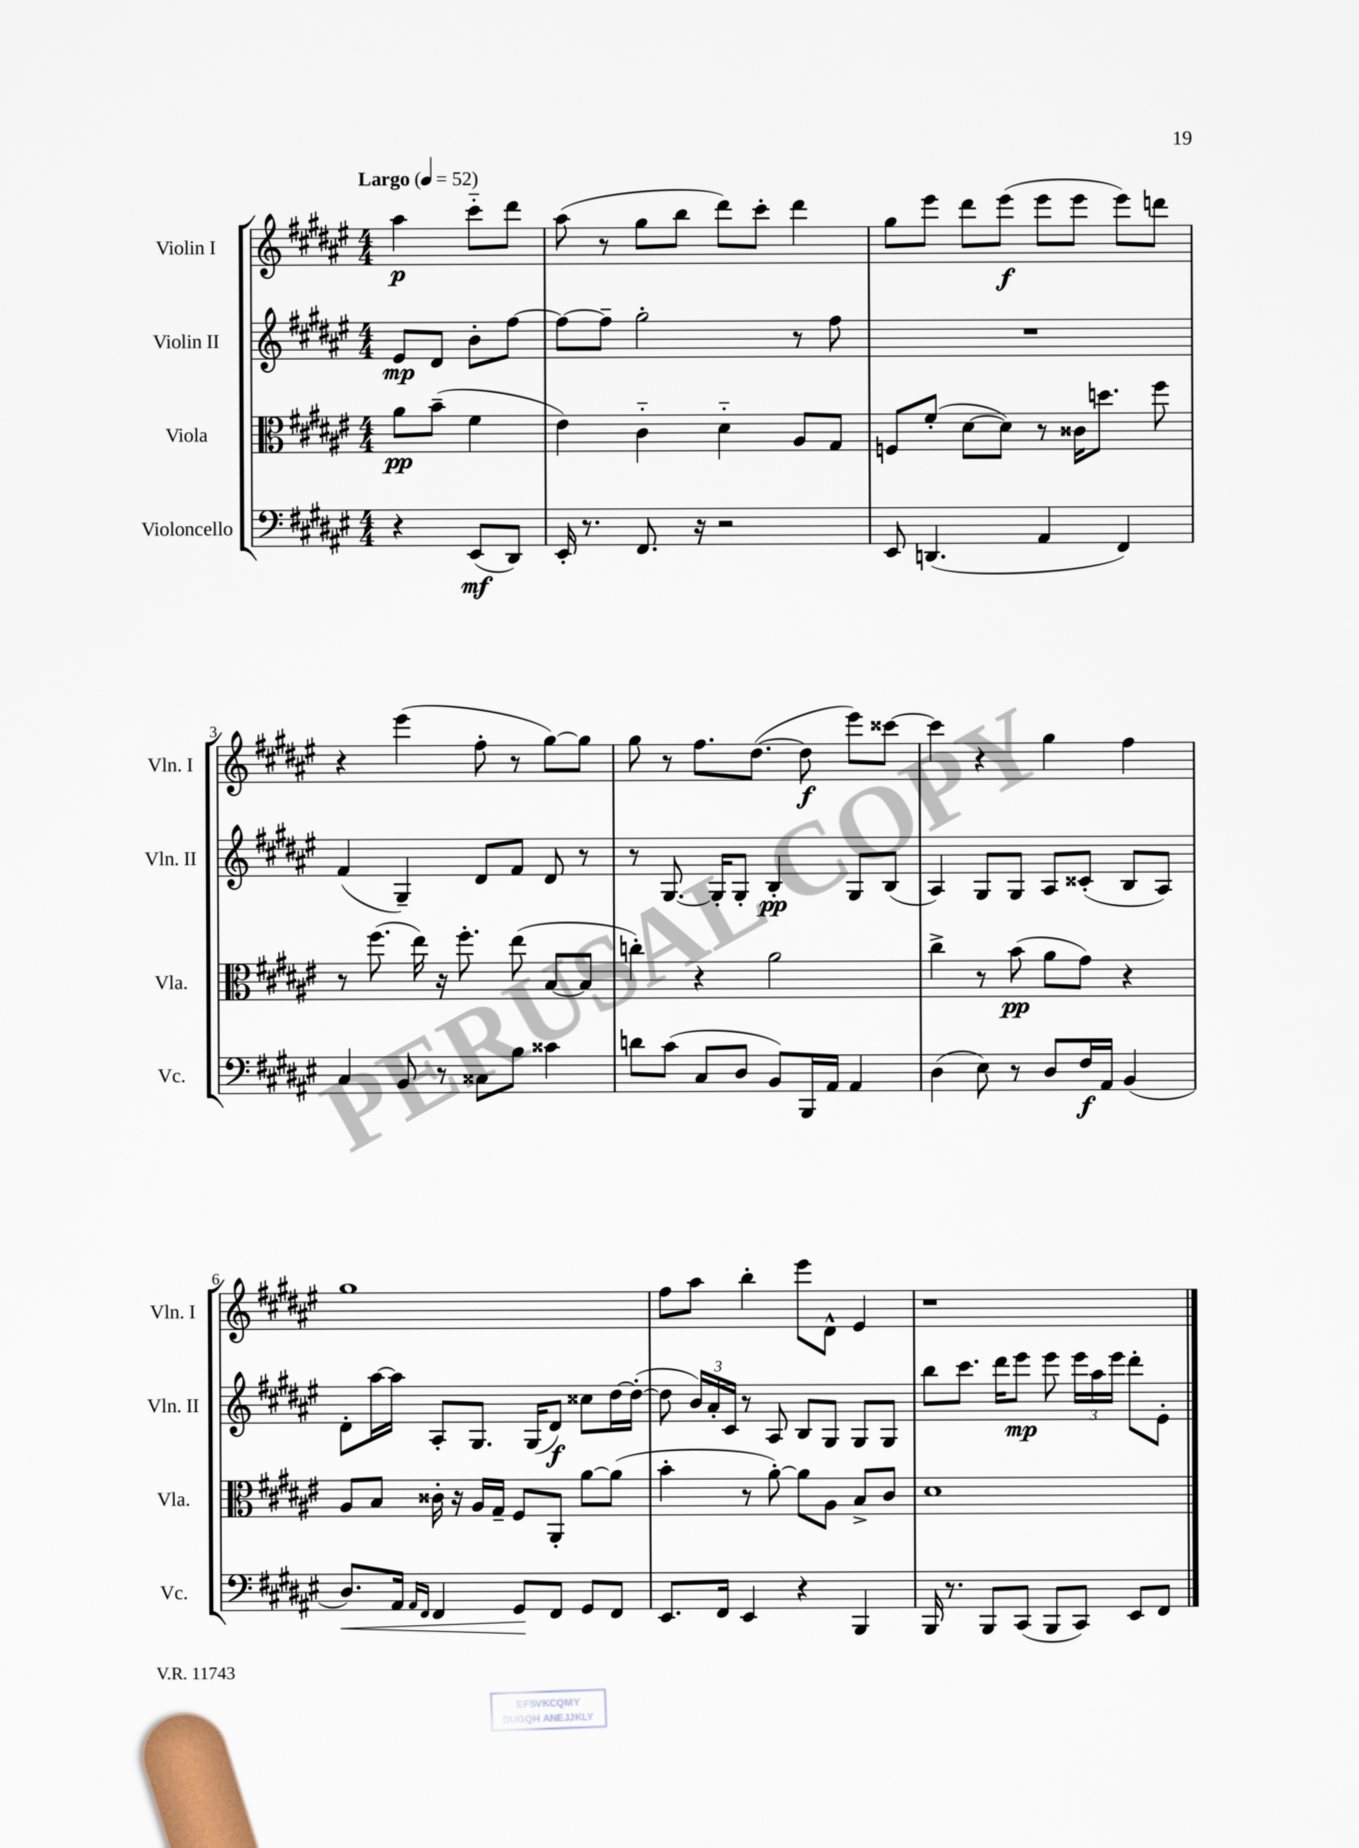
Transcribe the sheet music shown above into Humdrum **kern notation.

**kern	**dynam	**kern	**dynam	**kern	**dynam	**kern	**dynam
*part4	*part4	*part3	*part3	*part2	*part2	*part1	*part1
*staff4	*staff4	*staff3	*staff3	*staff2	*staff2	*staff1	*staff1
*I"Violoncello	*	*I"Viola	*	*I"Violin II	*	*I"Violin I	*
*I'Vc.	*	*I'Vla.	*	*I'Vln. II	*	*I'Vln. I	*
*clefF4	*	*clefC3	*	*clefG2	*	*clefG2	*
*k[f#c#g#d#a#e#]	*	*k[f#c#g#d#a#e#]	*	*k[f#c#g#d#a#e#]	*	*k[f#c#g#d#a#e#]	*
*M4/4	*	*M4/4	*	*M4/4	*	*M4/4	*
*MM52	*	*MM52	*	*MM52	*	*MM52	*
=	=	=	=	=	=	=	=
!	!	!	!	!	!	!LO:TX:a:B:t=Largo	!
4r	.	8a#\L	pp	8e#/L	mp	4aa#\	p
.	.	(8b~\J	.	8d#/J	.	.	.
(8EE#/L	mf	4f#\	.	8b'\L	.	8ccc#\L	.
8DD#/J)	.	.	.	[8ff#\J	.	8ddd#\J	.
=1	=1	=1	=1	=1	=1	=1	=1
16EE#'/	.	4e#\)	.	8ff#\L_	.	(8aa#\	.
8.r	.	.	.	.	.	.	.
.	.	.	.	8ff#~\J]	.	8r	.
8.FF#/	.	4c#\	.	2gg#'\	.	8gg#\L	.
.	.	.	.	.	.	8bb\J	.
16r	.	.	.	.	.	.	.
2r	.	4d#\	.	.	.	8ddd#\L)	.
.	.	.	.	.	.	8ccc#'\J	.
.	.	8A#/L	.	8r	.	4ddd#\	.
.	.	8G#/J	.	8ff#\	.	.	.
=2	=2	=2	=2	=2	=2	=2	=2
8EE#/	.	8Fn/L	.	1r	.	8gg#\L	.
(4.DDn/	.	(8f#'/J	.	.	.	8eee#\J	.
.	.	[8d#\L	.	.	.	8ddd#\L	.
.	.	8d#\J])	.	.	.	(8eee#\J	f
4AA#/	.	8r	.	.	.	8eee#\L	.
.	.	16c##X\KL	.	.	.	8eee#\J	.
.	.	8.ddn\J	.	.	.	.	.
4FF#/)	.	.	.	.	.	8eee#\L)	.
.	.	8ff#\	.	.	.	8dddn\J	.
!!LO:LB:g=z
=3	=3	=3	=3	=3	=3	=3	=3
4C#/	.	8r	.	(4f#/	.	4r	.
.	.	(8.ff#\	.	.	.	.	.
8BB/	.	.	.	4G#~/)	.	(4eee#\	.
.	.	16ee#\)	.	.	.	.	.
8r	.	16r	.	.	.	.	.
.	.	8.ff#'\	.	.	.	.	.
8C##X\L	.	.	.	8d#/L	.	8ff#'\	.
8B\J	.	(8ee#\	.	8f#/J	.	8r	.
4c##X\	.	[8B/L	.	8d#/	.	[8gg#\L)	.
.	.	8B/J]	.	8r	.	8gg#\J]	.
=4	=4	=4	=4	=4	=4	=4	=4
8dn\L	.	4ccn'\)	.	8r	.	8gg#\	.
(8c#\J	.	.	.	[8.G#/	.	8r	.
8C#/L	.	4r	.	.	.	8.ff#\L	.
.	.	.	.	16G#'/KL]	.	.	.
8D#/J	.	.	.	8G#'/J	.	.	.
.	.	.	.	.	.	([8.dd#\J	.
8BB/L)	.	2a#\	.	4B'/	pp	.	.
16BBB/L	.	.	.	.	.	8dd#\]	f
16AA#/JJ	.	.	.	.	.	.	.
4AA#/	.	.	.	8G#/L	.	8eee#\L)	.
.	.	.	.	(8B/J	.	[8ccc##X\J	.
=5	=5	=5	=5	=5	=5	=5	=5
(4D#\	.	4cc#^\	.	4A#/)	.	4ccc##\]	.
8E#\)	.	8r	.	8G#/L	.	4r	.
8r	.	(8b\	pp	8G#/J	.	.	.
8D#/L	.	8a#\L	.	8A#/L	.	4gg#\	.
16F#/L	f	8g#\J)	.	(8c##X'/J	.	.	.
16AA#/JJ	.	.	.	.	.	.	.
(4BB/	.	4r	.	8B/L	.	4ff#\	.
.	.	.	.	8A#/J)	.	.	.
!!LO:LB:g=z
=6	=6	=6	=6	=6	=6	=6	=6
!	!LO:HP:b	!	!	!	!	!	!
8.D#/L)	<	8A#/L	.	8d#'\L	.	1gg#	.
.	.	8B/J	.	[16aa#\L	.	.	.
16AA#/Jk	.	.	.	16aa#\JJ]	.	.	.
16qqAA#/LL	.	.	.	.	.	.	.
16qqFF#/JJ	.	.	.	.	.	.	.
4FF#/	.	16c##X'\	.	8A#'/L	.	.	.
.	.	16r	.	.	.	.	.
.	.	16A#/LL	.	8.G#/J	.	.	.
.	.	16G#~/JJ	.	.	.	.	.
8GG#/L	.	8F#/L	.	.	.	.	.
.	.	.	.	(16G#/KL	.	.	.
8FF#/J	[	8AA#'/J	.	8d#/J)	f	.	.
8GG#/L	.	[8a#\L	.	8cc##X\L	.	.	.
8FF#/J	.	(8a#\J]	.	[16dd#\L	.	.	.
.	.	.	.	(16dd#'\JJ_	.	.	.
=7	=7	=7	=7	=7	=7	=7	=7
8.EE#/L	.	4b'\	.	8dd#\]	.	8ff#\L	.
.	.	.	.	24b/LL)	.	8aa#\J	.
.	.	.	.	24a#'/	.	.	.
16FF#/Jk	.	.	.	.	.	.	.
.	.	.	.	24c#/JJ	.	.	.
4EE#/	.	8r	.	8r	.	4bb'\	.
.	.	[8a#'\)	.	8A#/	.	.	.
4r	.	8a#\L]	.	8B/L	.	8eee#\L	.
.	.	8A#\J	.	8G#/J	.	8d#^^\J	.
4BBB/	.	8B^/L	.	8G#/L	.	4e#/	.
.	.	8c#/J	.	8G#/J	.	.	.
=8	=8	=8	=8	=8	=8	=8	=8
16BBB/	.	1d#	.	8bb\L	.	1r	.
8.r	.	.	.	.	.	.	.
.	.	.	.	8.ccc#\J	.	.	.
8BBB/L	.	.	.	.	.	.	.
.	.	.	.	16ddd#\KL	.	.	.
(8CC#/J	.	.	.	8eee#\J	mp	.	.
8BBB/L	.	.	.	8eee#\	.	.	.
8CC#/J)	.	.	.	24eee#\LL	.	.	.
.	.	.	.	24aa#\	.	.	.
.	.	.	.	24eee#\JJ	.	.	.
8EE#/L	.	.	.	8ddd#'\L	.	.	.
8FF#/J	.	.	.	8e#'\J	.	.	.
==	==	==	==	==	==	==	==
*-	*-	*-	*-	*-	*-	*-	*-
